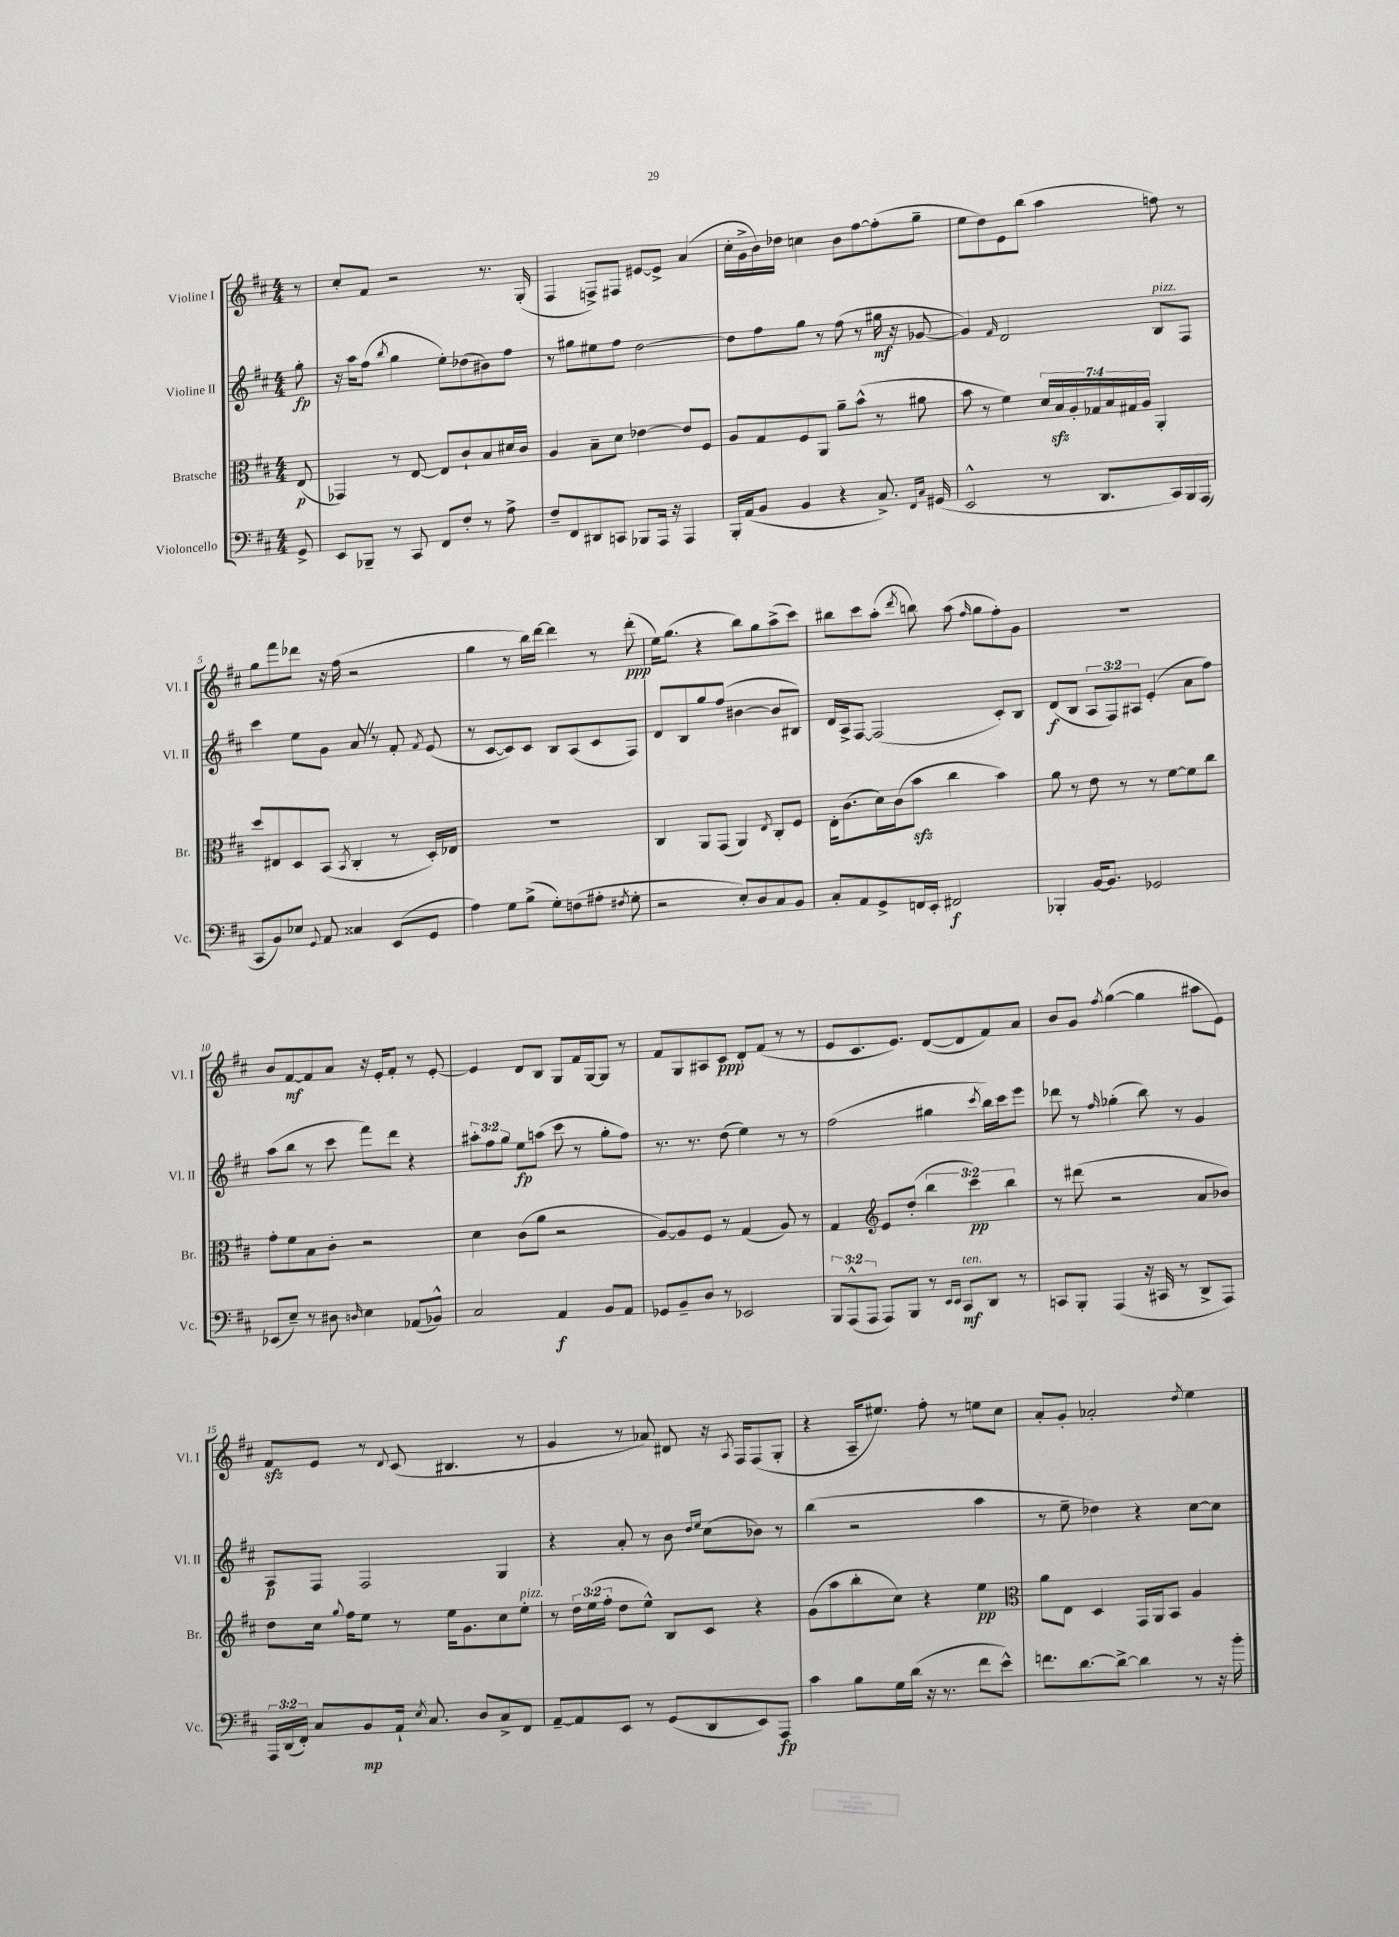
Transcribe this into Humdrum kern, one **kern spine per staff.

**kern	**kern	**kern	**kern
*staff4	*staff3	*staff2	*staff1
*clefF4	*clefC3	*clefG2	*clefG2
*k[f#c#]	*k[f#c#]	*k[f#c#]	*k[f#c#]
*M4/4	*M4/4	*M4/4	*M4/4
8GG^	(8E	8gg'	8r
=	=	=	=
8EE	4GG-)	16r	8cc#'
.	.	16aa	.
8BBB-~	.	(8ff#	8f#
.	.	8qbb	.
8r	8r	4gg	2r
8CC#	[8E	.	.
8FF#	8E]	8ee')	.
8F#'	8c#`	(8dd-	.
8r	8B	8b#)	8.r
8A^	16d#	8ff#	.
.	16c#	.	(16G'
=	=	=	=
8F#~	4A	8r	4F#
8FF#	.	8gg#	.
8DD#	8B~	8ee#	8F^)
8CC	8d	8ff#	8F#
8BBB-	[4e-	[2dd	[8e#
16AAA	.	.	8e#^]
16r	.	.	.
4AAA	8e-]	.	(4a
.	8F#	.	.
=	=	=	=
16BBB'	8A	8dd]	16cc#'
(16AA	.	.	16g^
8BB	8G	8ff#	16b)
.	.	.	16dd-
4BB	8F#	8gg	4cc
.	8AA	8r	.
4r	8a~	(8ff#	8b
.	(8b^^	8r	[8ff#
8.C#^)	8r	16gg#	(8ff#']
.	.	16r	.
.	8a#	[8g-	8gg~
16qqFF#	.	.	.
16qqC#	.	.	.
(16GG#	.	.	.
=	=	=	=
2EE^^	8b	4g-])	8ee
.	8r	.	8dd)
.	.	16qqf#	.
.	4f#)	2d	8e
.	.	.	(8bb
8r	28d	.	4aa
.	28B	.	.
.	28A'	.	.
.	28G-	.	.
8.DD	.	.	.
.	28B	.	.
.	28G#	.	.
.	28A	.	.
.	4AA'	8B	8ff)
16CC#)	.	.	.
16BBB	.	8F#	8r
(16AAA	.	.	.
=	=	=	=
8CC#	8dd	4ccc#	8gg
8BB)	8E#	.	8fff#
8E-	8D	8ee	8ddd-
8qqGG	.	.	.
8AA	(8BB	8g	16r
.	.	.	(16ff#
.	8qBB	.	.
4C##	4C#'	8a	2r
.	.	8r	.
(8EE	8r	8f#'	.
.	.	8qf#	.
8GG	16D')	(8e	.
.	16E-	.	.
=	=	=	=
4A)	1r	8r	4gg
.	.	[8c#	.
8G	.	8c#])	8r
(8B^	.	8c#	16bb)
.	.	.	[16ddd
8G')	.	8B	4ddd]
(8F	.	(8A	.
8A#'	.	8c#	8r
8qF#	.	.	.
8G'	.	8F#)	(8ddd'
=	=	=	=
2r	4C#	8d	16ee)
.	.	.	(8.gg
.	.	8B	.
.	8AA	8gg	4r
.	(8GG	(8ff#	.
8E')	4AA)	[4b#	8bb)
8D	.	.	8gg
.	8qE	.	.
8C#	8C#'	8b#]	(8aa^
8BB	8F#	8B#)	8ccc#)
=	=	=	=
8C#'	16E'	16d	8bb#
.	(8.c#	16A^	.
8AA	.	[8F#	8ccc#
8GG^	16d)	(2F#]	(8aa'
.	(16c#	.	.
.	.	.	8qddd
16FF	8b	.	8bb)
16EE'	.	.	.
2FF#	4cc#	.	(8aa
.	.	.	16qqff#
.	.	.	8gg
.	4b)	8c#')	8ff#')
.	.	8B	8g
=	=	=	=
4BBB-'	8a	(8d	1r
.	8r	8B	.
[16BB	8e	12A	.
8.BB]	.	.	.
.	.	12F#)	.
.	8r	.	.
.	.	12A#	.
2GG-	8r	(4e'	.
.	[8f#	.	.
.	8f#]	8a	.
.	8cc#	8ff#)	.
=	=	=	=
(8EE-	8g'	(8aa	8b
8E~)	8f#	8bb	[8f#
8r	8B	8r	8f#]
8D#	8c#'	8ccc#	8a
16qqD	.	.	.
4E	2r	8fff#)	16r
.	.	.	16e'
.	.	8ddd	8f#'
(8AA-	.	4r	8r
8BB-^^)	.	.	[8e'
=	=	=	=
2C#	4d	12aa#'	4e]
.	.	12ff#	.
.	.	12gg	.
.	(8c#	8ee	8d
.	8a	(8aa	8B
4AA	2r	8ccc#	8G
.	.	8r	16f#
.	.	.	[16G
8BB	.	8gg'	8G]
8AA	.	8ff#)	8r
=	=	=	=
8GG-	[8A)	8.r	8f#
8BB~	8A]	.	8G
.	.	8.r	.
8D	8F#	.	8A#
8r	8r	(8dd	8c#
2EE-	(4G	4ee)	8d'
.	.	.	(8f#
.	8A)	8r	8r
.	8r	8r	8r
=	=	=	=
12BBB	4G	(2ff#	8e
(12AAA^^	.	.	.
.	.	.	8.c#
12AAA	.	.	.
*	*clefG2	*	*
8AAA)	8e	.	.
.	.	.	8.e)
8BBB	(8dd'	.	.
8r	6bb	4gg#	([8d
16qqEE	.	.	.
16qqEE	.	.	.
8CC#	.	.	8d]
.	6ccc#)	.	.
.	.	8qccc#	.
8DD	.	16bb)	8f#)
.	.	16ccc#	.
.	6bb	.	.
8r	.	8eee	8a
=	=	=	=
8CC	8r	8ddd-	8b
8BBB'	(8ddd#	8r	8g
.	.	16qqff#	8qff#
(4AAA	2r	(4gg-'	([4gg
16r	.	8bb)	4gg]
16CC#	.	.	.
8r	.	8r	.
8DD^	8a	4g	8aa#
8AAA)	8b-)	.	8e)
=	=	=	=
24AAA	8dd	8A	8f#
(24DD	.	.	.
24FF#')	.	.	.
8C#	16cc#	8F#	8e
.	8qqgg	.	.
.	16ff#	.	.
8BB	8ee	2F#	8r
.	.	.	8qqd
16AA`	8r	.	(8c#
8qE	.	.	.
8.C#	.	.	.
.	16ee	.	4.B#
.	8.g	.	.
8D	.	.	.
8C#^	8cc#	4G	.
8FF#	8ee'	.	8r
=	=	=	=
[8AA~	8r	4r	4g
8AA]	24dd	.	.
.	(24ee	.	.
.	24ff#'	.	.
8EE	8dd	8a'	8r
8r	8ee^^)	8r	8a-)
(8GG	8B	8b	8d#
.	.	16qqdd	.
.	.	16qqee	.
8DD	8c#	(8cc#	16r
.	.	.	8qA
.	.	.	16F#
8EE)	4r	8b-)	(8F#
8AAA	.	8r	8G'
=	=	=	=
4c#	(8g	(4bb	4r
.	8aa	.	.
8B	8bb'	2r	16A~
.	.	.	8.ee#)
16G	8cc#)	.	.
(16d	.	.	.
16r	4r	.	8ff#'
8.r	.	.	.
.	.	.	8r
8f#	4ee	4aa	8ee
8e^^)	.	.	8cc#
=	=	=	=
*	*clefC3	*	*
8.f	8a	8r	8a'
.	8E	8ee~	8g'
[8.d	.	.	.
.	4D	4dd-)	2a-'
8d^_	.	.	.
4d]	16GG	4r	.
.	16AA	.	.
.	8BB	.	.
.	.	.	8qdd
8r	4A	[8cc#	4ee
16r	.	8cc#]	.
16b'	.	.	.
==	==	==	==
*-	*-	*-	*-
